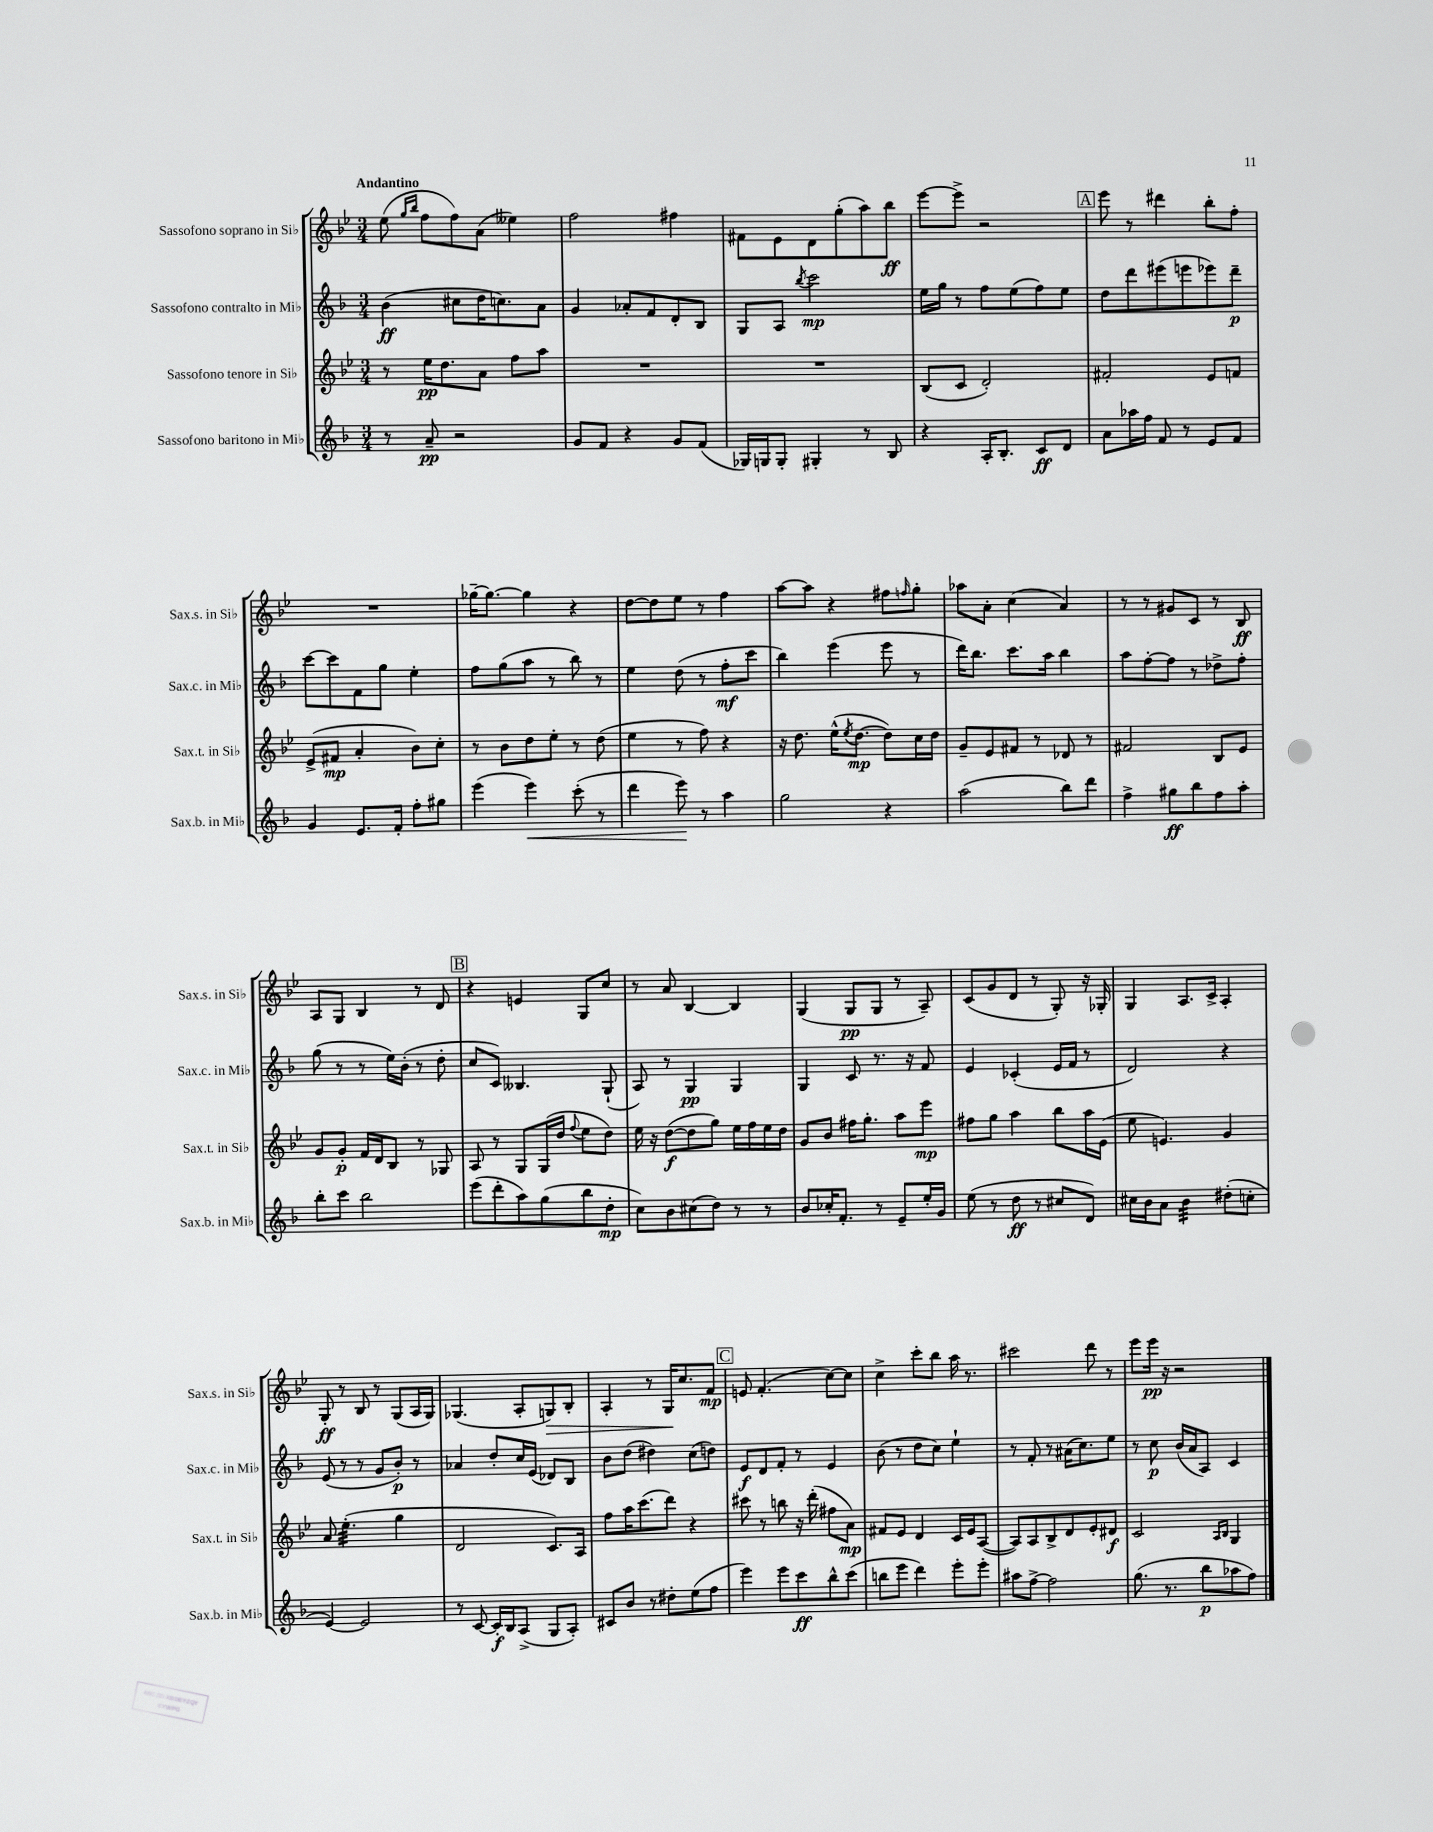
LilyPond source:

<<
\new StaffGroup <<
\new Staff = "s0" \with { instrumentName = "Sassofono soprano in Sib" shortInstrumentName = "Sax.s. in Sib" } {
    \clef treble \key bes \major \numericTimeSignature \time 3/4 \tempo "Andantino"
    ees''8( \grace { g''16 bes''16 } f''8 f''8) a'8( eeses''4) |
    f''2 fis''4 |
    fis'8 ees'8 d'8 g''8-.( a''8) bes''8\ff |
    ees'''8~ ees'''8-> r2 |
    \mark \markup { \box "A" } ees'''8 r8 dis'''4 bes''8-. f''8-. |
    R2. |
    ges''16~-- ges''8.~ ges''4 r4 |
    d''8~ d''8 ees''8 r8 f''4 |
    a''8~ a''8 r4 fis''8 \grace { f''16 } g''8-. |
    aes''8 a'8-. c''4( a'4) |
    r8 r8 gis'8 c'8 r8 bes8\ff |
    a8 g8 bes4 r8 d'8 |
    \mark \markup { \box "B" } r4 e'4 g8 c''8 |
    r8 a'8 bes4~ bes4 |
    g4( g8\pp g8 r8 a8--) |
    c'8( g'8 d'8 r8 g8-.) r16 ges16-. |
    g4 a8. c'16-> a4-. |
    g8-.\ff r8 bes8 r8 g8( a16 g16) |
    ges4.( a8-. g8\>) bes8-. |
    a4-. r8 g16\! c''8. f'8\mp |
    \mark \markup { \box "C" } e'8 f'4.-.( c''8~) c''8 |
    c''4-> c'''8-. bes''8 a''16 r8. |
    cis'''2 d'''8 r8 |
    ees'''8 ees'''16\pp r16 r2 \bar "|." |
}
\new Staff = "s1" \with { instrumentName = "Sassofono contralto in Mib" shortInstrumentName = "Sax.c. in Mib" } {
    \clef treble \key f \major \numericTimeSignature \time 3/4
    bes'4\ff( cis''8 d''16 c''8.) a'8 |
    g'4 aes'8-. f'8 d'8-. bes8 |
    g8 a8 \acciaccatura { bes''8 } c'''2\mp |
    e''16 g''16 r8 f''8 e''8( f''8) e''8 |
    \mark \markup { \box "A" } d''8 d'''8 eis'''8( e'''8 ees'''8) d'''8--\p |
    c'''8~ c'''8 f'8 g''8 e''4-. |
    f''8 g''8( a''8 r8 bes''8) r8 |
    e''4 d''8( r8 f''8-.\mf c'''8 |
    bes''4) e'''4( e'''8 r8 |
    d'''16) bes''8. c'''8. a''16 bes''4 |
    a''8 f''8~-. f''8 r8 des''8-> f''8-. |
    g''8( r8 r8 e''16) bes'16-.( r8 d''8-. |
    \mark \markup { \box "B" } c''8 c'8) beses4. g8-!( |
    a8) r8 g4\pp g4 |
    g4 c'8 r8. r16 f'8 |
    e'4 ces'4-.( e'16 f'16 r8 |
    d'2) r4 |
    e'8( r8 r8 g'8 bes'8-.\p) r8 |
    aes'4 d''8-. c''16 e'16( des'8) bes8 |
    bes'8 d''8( dis''4) c''8( d''8) |
    \mark \markup { \box "C" } e'8\f d'8 f'8-. r8 e'4 |
    bes'8( r8 d''8 c''8) e''4-! |
    r8 f'8-. r8 ais'16( c''8.) e''8 |
    r8 c''8\p bes'16( a'16 a8) c'4 \bar "|." |
}
\new Staff = "s2" \with { instrumentName = "Sassofono tenore in Sib" shortInstrumentName = "Sax.t. in Sib" } {
    \clef treble \key bes \major \numericTimeSignature \time 3/4
    r8 ees''16\pp d''8. a'8 f''8 a''8 |
    R2. |
    R2. |
    bes8( c'8 d'2-.) |
    \mark \markup { \box "A" } fis'2-. ees'8 f'8 |
    ees'8->( fis'8\mp a'4-. bes'8) c''8-. |
    r8 bes'8 d''8 ees''8-. r8 d''8( |
    ees''4 r8 f''8) r4 |
    r16 d''8. ees''16-^( \acciaccatura { ees''8 } d''8.~\mp d''8) c''16 d''16 |
    g'8-- ees'8 fis'8 r8 des'8 r8 |
    fis'2 bes8 ees'8 |
    g'8 g'8-.\p f'16 d'16 bes8 r8 ges8 |
    \mark \markup { \box "B" } a8 r8 g8 g16( d''16 \appoggiatura { f''8 } ees''8 d''8) |
    ees''16 r16 d''8~\f( d''8 g''8) ees''16 f''16 ees''16 d''16 |
    g'8 bes'8 fis''16 g''8.-. a''8 ees'''8\mp |
    fis''8 g''8 a''4 bes''8 a''16 ees'16( |
    ees''8 e'4.) g'4 |
    a'8 ees''4.:32-.( g''4 |
    d'2 c'8.) a16 |
    f''8 a''16 c'''8.( d'''8) r4 |
    \mark \markup { \box "C" } cis'''8 r8 b''8 r16 d'''16-.( fis''8 a'8\mp) |
    fis'8 ees'8 d'4 c'16 ees'16 a8~( |
    a8) a8 bes8-> d'8 ees'8-. dis'8\f |
    c'2 \grace { a16 bes16 } g4 \bar "|." |
}
\new Staff = "s3" \with { instrumentName = "Sassofono baritono in Mib" shortInstrumentName = "Sax.b. in Mib" } {
    \clef treble \key f \major \numericTimeSignature \time 3/4
    r8 a'8--\pp r2 |
    g'8 f'8 r4 g'8 f'8( |
    ges16) g16 g8-. gis4-. r8 bes8 |
    r4 a16-. bes8.-. c'8\ff d'8 |
    \mark \markup { \box "A" } a'8 aes''16 f''16 f'8 r8 e'8 f'8 |
    g'4 e'8. f'16-. f''8-. gis''8 |
    e'''4( e'''4\<) c'''8-.( r8 |
    d'''4 e'''8\!) r8 a''4 |
    g''2 r4 |
    a''2( bes''8) d'''8 |
    f''4-> gis''8\ff bes''8 f''8 a''8-. |
    bes''8-. c'''8 bes''2 |
    \mark \markup { \box "B" } e'''8( d'''8-. a''8) g''8( bes''8 d''8-.\mp |
    c''8) bes'8 cis''8( d''8) r8 r8 |
    bes'8 ces''16-. f'8.-. r8 e'8-- e''16-. g'16 |
    e''8( r8 d''8\ff r8 cis''8 d'8) |
    cis''16 bes'16 a'8 bes'4:32 dis''8-.( c''8-. |
    e'4~) e'2 |
    r8 c'8~ c'16-.\f bes16 a8->( g8 a8-.) |
    cis'8 bes'8 r8 dis''8-. e''8( f''8 |
    \mark \markup { \box "C" } e'''4) e'''8 c'''8\ff bes''8-^ c'''8( |
    b''8 e'''8 d'''4) e'''8-. e'''8-. |
    ais''8 f''8~-> f''2 |
    g''8.( r8. bes''8\p aes''8 f''8) \bar "|." |
}
>>
>>
\layout { \context { \Score \remove "Bar_number_engraver" } }
